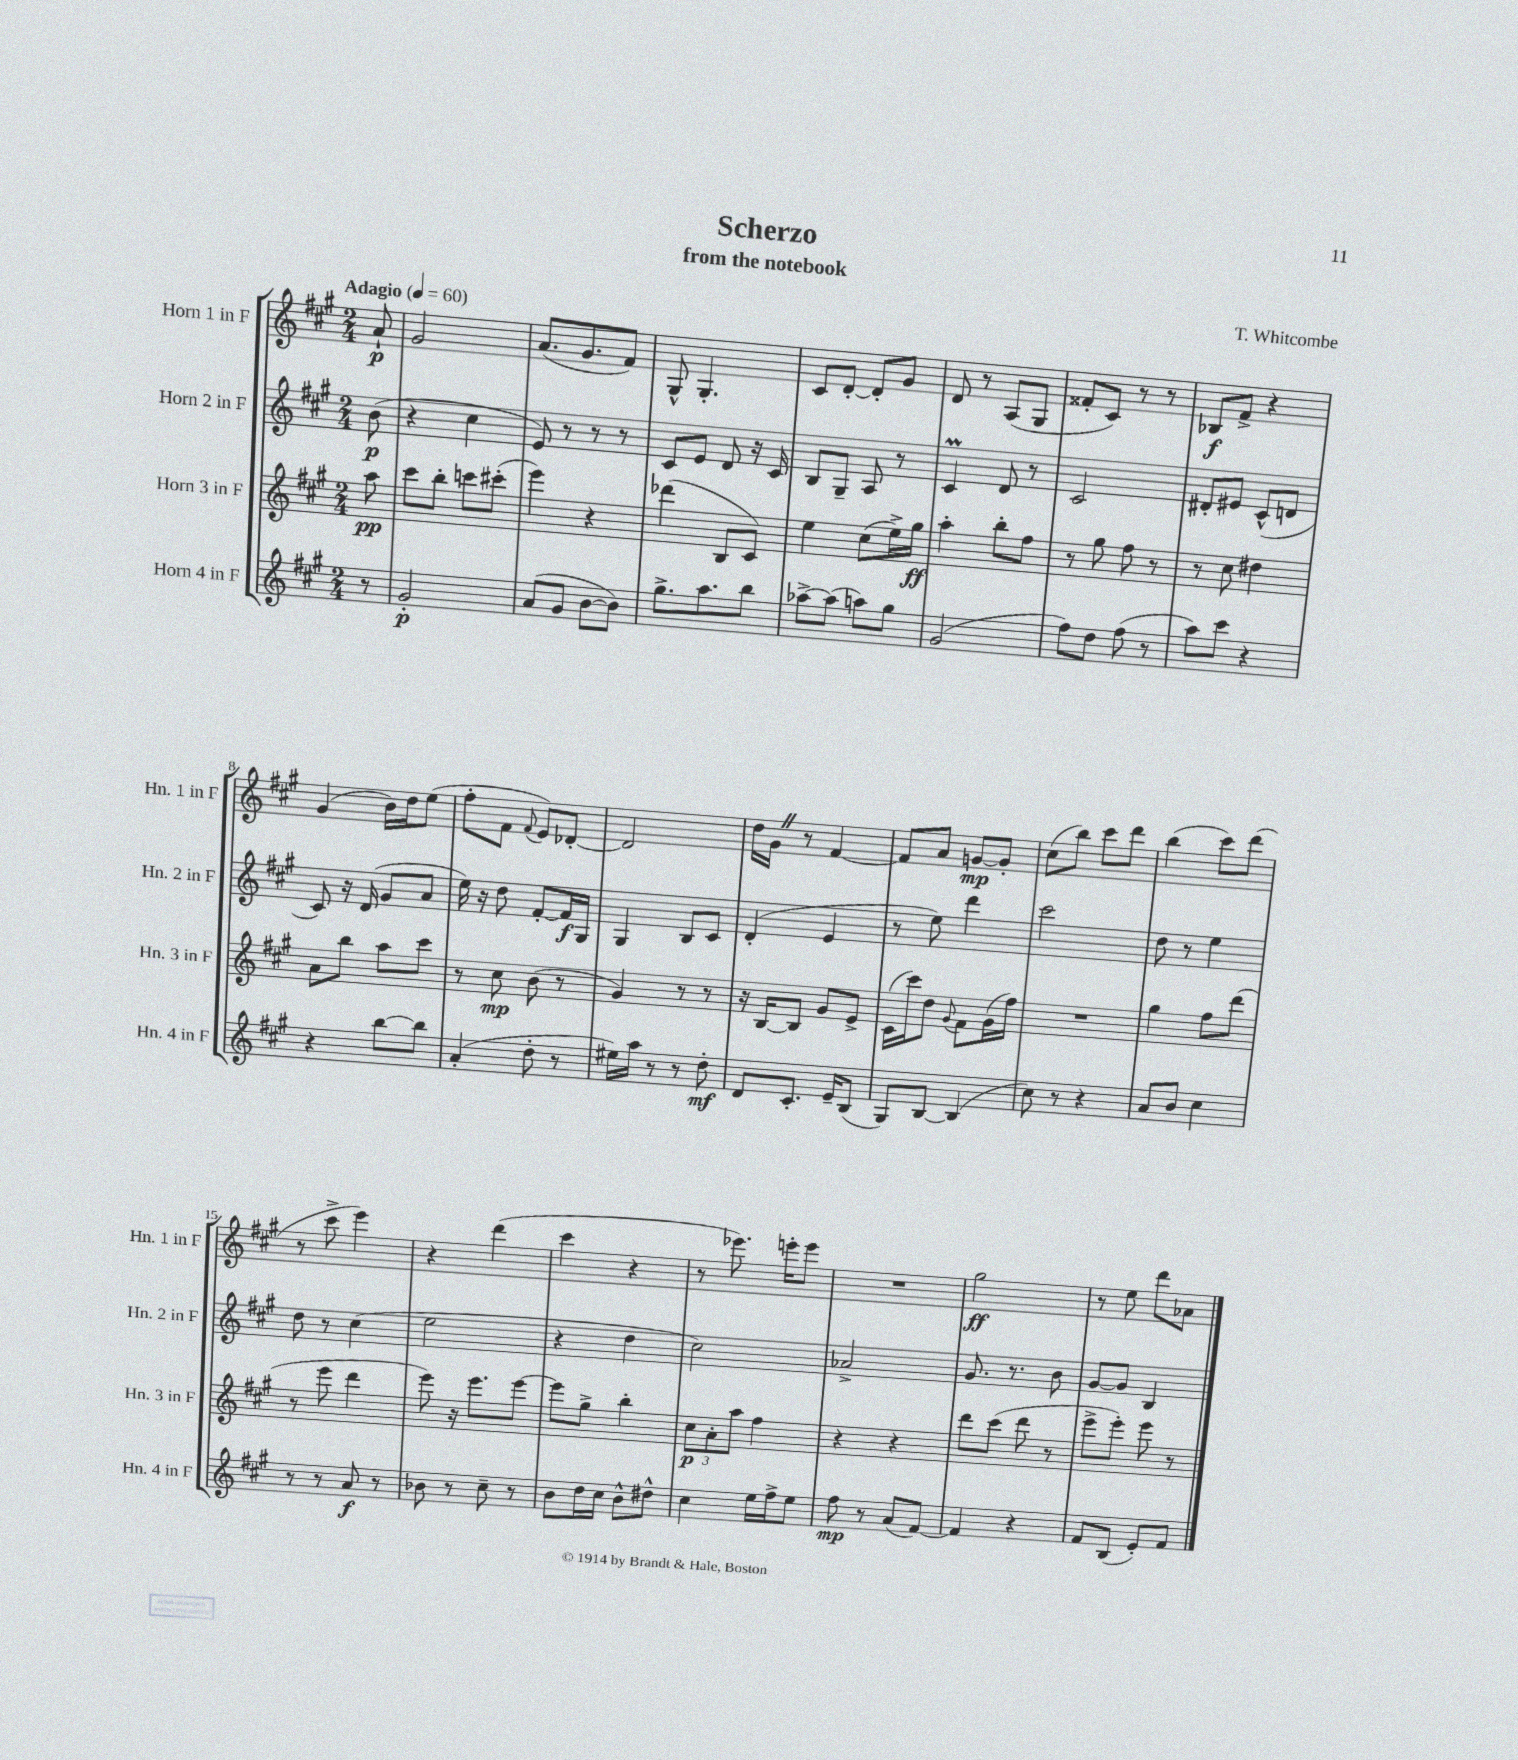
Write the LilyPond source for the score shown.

\header { title = "Scherzo" composer = "T. Whitcombe" subtitle = "from the notebook" }
<<
\new StaffGroup <<
\new Staff = "s0" \with { instrumentName = "Horn 1 in F" shortInstrumentName = "Hn. 1 in F" } {
    \clef treble \key a \major \numericTimeSignature \time 2/4 \partial 8 \tempo "Adagio" 4 = 60
    a'8-!\p |
    gis'2 |
    a'8.( gis'8. fis'8) |
    gis8-^ gis4.-. |
    cis'8 d'8~-. d'8-. gis'8 |
    d'8 r8 a8( gis8 |
    fisis'8-. cis'8) r8 r8 |
    bes8\f fis'8-> r4 |
    gis'4( b'16) d''16 e''8( |
    fis''8-. fis'8 \appoggiatura { fis'8 } e'8) des'8~-. |
    des'2 |
    d''16 gis'16 \once \override BreathingSign.text = \markup { \musicglyph "scripts.caesura.straight" } \breathe r8 fis'4~ |
    fis'8 a'8 g'8~\mp g'8-. |
    cis''8( b''8) cis'''8 d'''8 |
    b''4( cis'''8) d'''8( |
    r8 cis'''8-> e'''4) |
    r4 d'''4( |
    cis'''4 r4 |
    r8 ees'''8.) e'''16-. e'''8 |
    R2 |
    gis''2\ff |
    r8 e''8 d'''8 aes'8 \bar "|." |
}
\new Staff = "s1" \with { instrumentName = "Horn 2 in F" shortInstrumentName = "Hn. 2 in F" } {
    \clef treble \key a \major \numericTimeSignature \time 2/4 \partial 8
    b'8\p( |
    r4 cis''4 |
    e'8) r8 r8 r8 |
    cis'8 e'8 d'8 r16 cis'16 |
    b8 gis8-- a8 r8 |
    cis'4\prall d'8 r8 |
    cis'2 |
    dis'8-. eis'8 cis'8-^( d'8 |
    cis'8) r16 d'16( gis'8 a'8 |
    e''16) r16 d''8 fis'8~-. fis'16\f gis16 |
    gis4 b8 cis'8 |
    d'4-.( e'4 |
    r8 e''8) d'''4 |
    cis'''2 |
    d''8 r8 e''4 |
    d''8 r8 cis''4( |
    e''2 |
    r4 d''4 |
    cis''2) |
    aes'2-> |
    gis'8. r8. b'8 |
    gis'8~ gis'8 b4 \bar "|." |
}
\new Staff = "s2" \with { instrumentName = "Horn 3 in F" shortInstrumentName = "Hn. 3 in F" } {
    \clef treble \key a \major \numericTimeSignature \time 2/4 \partial 8
    a''8\pp |
    cis'''8 b''8-. c'''8 cis'''8-.( |
    e'''4) r4 |
    des'''4( b8 cis'8) |
    e''4 cis''8( e''16->) gis''16\ff |
    a''4-. b''8-. fis''8 |
    r8 gis''8 fis''8 r8 |
    r8 cis''8 dis''4 |
    a'8 b''8 a''8 cis'''8 |
    r8 cis''8\mp b'8( r8 |
    gis'4) r8 r8 |
    r16 b16~ b8 gis'8 e'8-> |
    cis'16( cis'''16) d''8 \appoggiatura { gis'8 } fis'8 gis'16( fis''16) |
    R2 |
    gis''4 fis''8 d'''8( |
    r8 e'''8 d'''4 |
    e'''8) r16 e'''8. e'''8~ |
    e'''8 gis''8-> b''4-. |
    \tuplet 3/2 { cis''8\p a'8-. a''8 } fis''4 |
    r4 r4 |
    d'''8 cis'''8( d'''8 r8 |
    e'''8-> e'''8-.) e'''8 r8 \bar "|." |
}
\new Staff = "s3" \with { instrumentName = "Horn 4 in F" shortInstrumentName = "Hn. 4 in F" } {
    \clef treble \key a \major \numericTimeSignature \time 2/4 \partial 8
    r8 |
    gis'2-.\p |
    a'8( gis'8 b'8~ b'8) |
    gis''8.-> a''8. b''8 |
    aes''8~-> aes''8( a''8) gis''8 |
    gis'2( |
    fis''8) d''8 fis''8( r8 |
    a''8) cis'''8 r4 |
    r4 b''8~ b''8 |
    a'4-.( d''8-. r8 |
    eis''16) a''16 r8 r8 d''8-.\mf |
    d'8 cis'8.-. e'16-- b8( |
    gis8) b8~ b4( |
    cis''8) r8 r4 |
    a'8 b'8 cis''4 |
    r8 r8 a'8\f r8 |
    bes'8 r8 cis''8-- r8 |
    b'8 d''16 cis''16 b'8-^ dis''8-^ |
    cis''4 e''16 fis''16-> e''8 |
    fis''8\mp r8 a'8( fis'8~) |
    fis'4 r4 |
    fis'8 b8( e'8-.) fis'8 \bar "|." |
}
>>
>>
